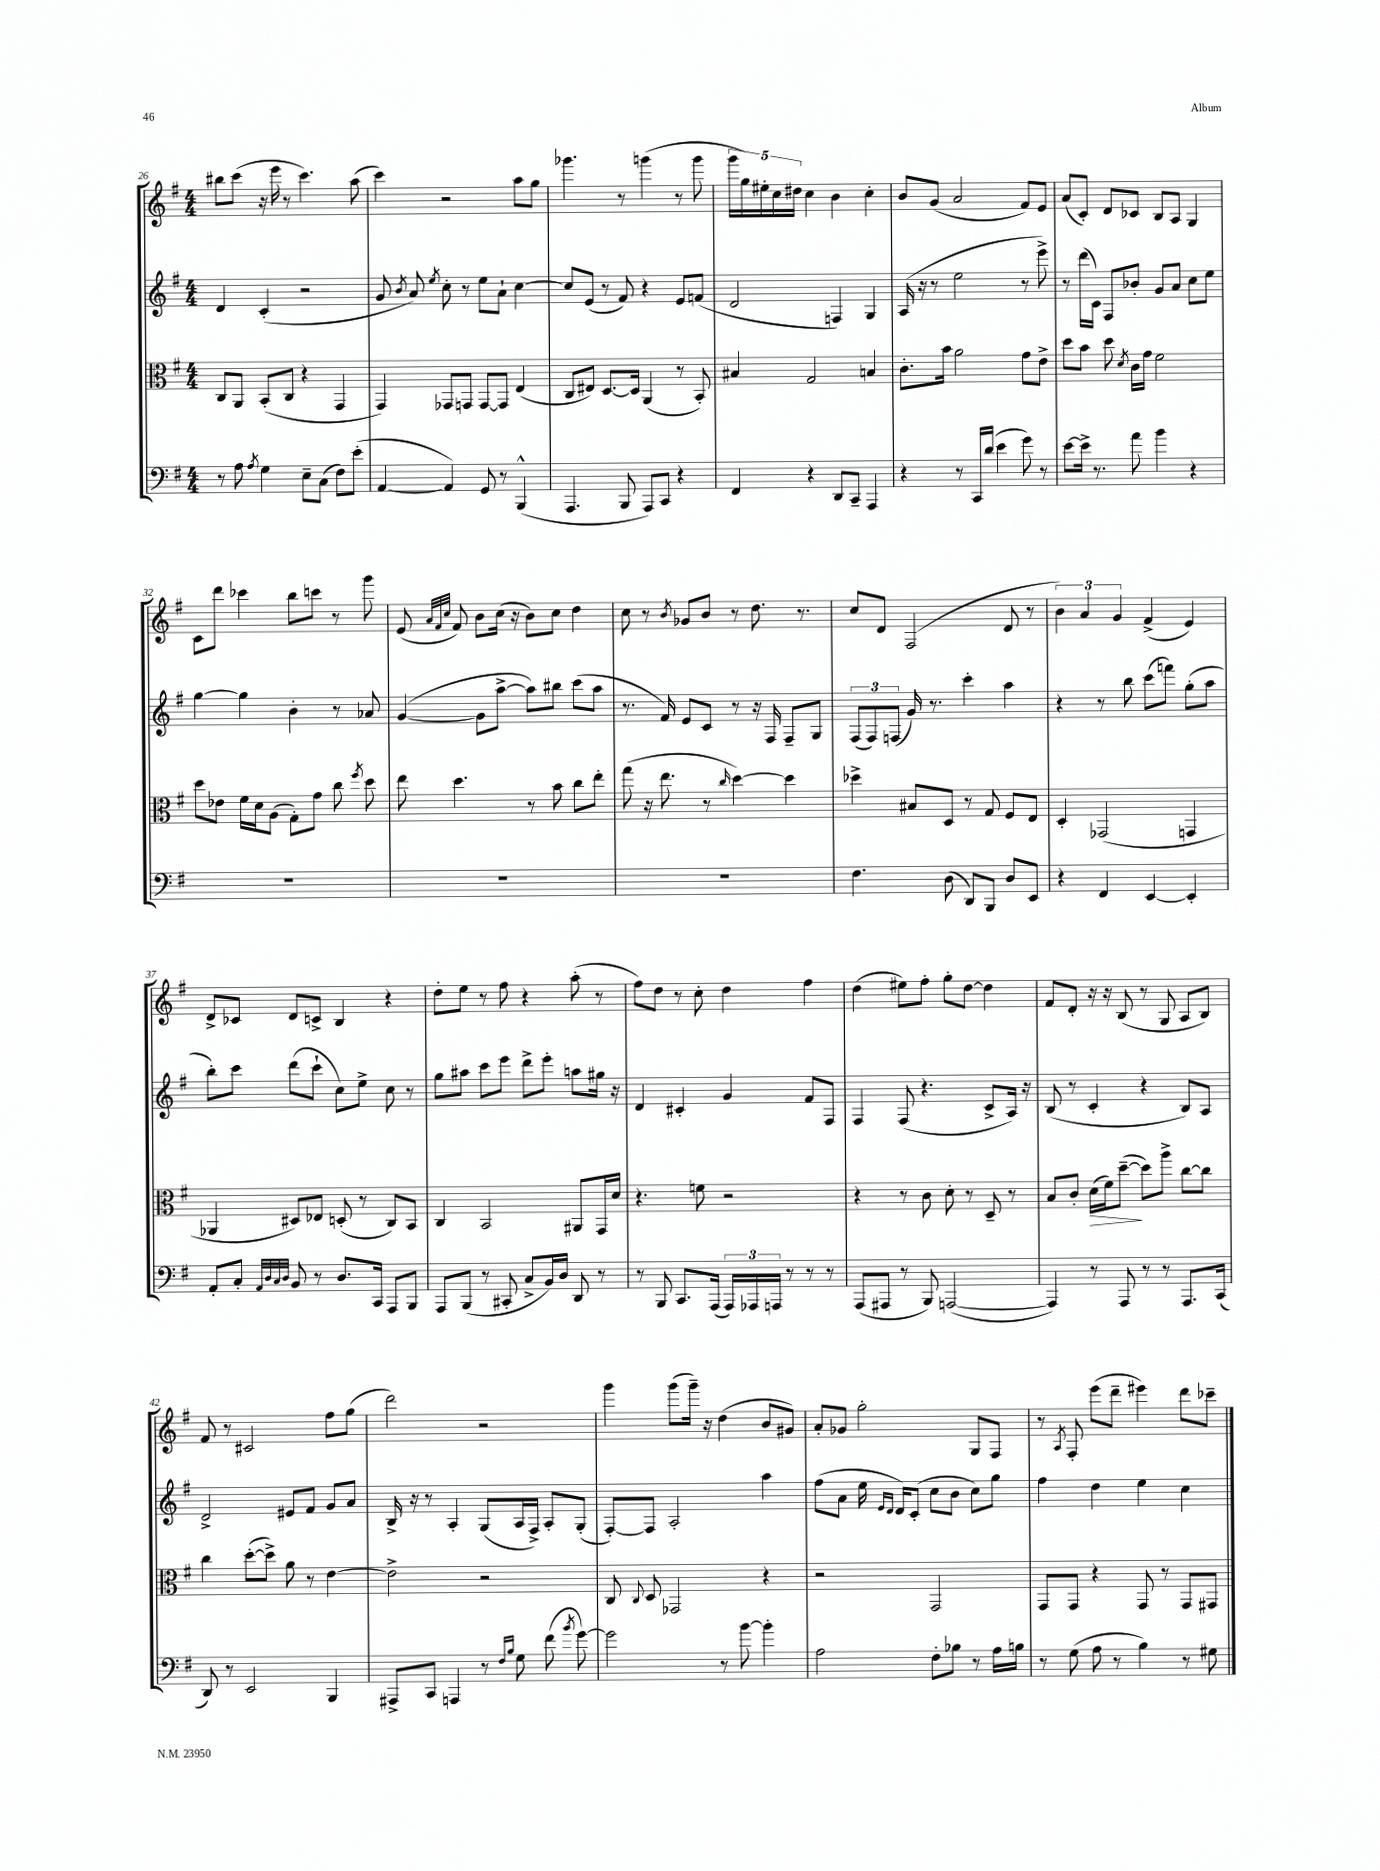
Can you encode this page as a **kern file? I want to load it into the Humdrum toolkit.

**kern	**kern	**kern	**kern
*staff4	*staff3	*staff2	*staff1
*clefF4	*clefC3	*clefG2	*clefG2
*k[f#]	*k[f#]	*k[f#]	*k[f#]
*M4/4	*M4/4	*M4/4	*M4/4
8r	8C	4d	8bb#
8A	8AA	.	(8ccc
8qA	.	.	.
4G	(8BB'	(4c'	16r
.	.	.	16eee
.	8C	.	8r
8E~	4r	2r	4.ccc)
(8C	.	.	.
8F#)	4GG	.	.
(8e'	.	.	(8aa
=	=	=	=
[4AA	4GG)	8g	4ccc)
.	.	8qb	.
.	.	8a)	.
.	.	8qee	.
4AA])	8GG-	8cc'	2r
.	8GG	8r	.
8GG	[8GG	8ee	.
8r	8GG]	8a`	.
(4BBB^^	(4E	[4cc	8aa
.	.	.	8gg
=	=	=	=
4.AAA	8C	8cc]	4.ggg-
.	8E#)	(8e	.
.	[8.D	8r	.
8BBB	.	8f#)	8r
.	16D]	.	.
8AAA)	(4AA	4r	(4ggg
8CC	.	.	.
4r	8r	8e	8r
.	8BB')	(8f	8ggg
=	=	=	=
4FF#	4B#	2d	20ggg
.	.	.	20gg)
.	.	.	20ee#'
.	.	.	20cc
.	.	.	20dd#
4r	2G	.	4cc
8DD	.	4F)	4b
8CC~	.	.	.
4AAA	4B	4G	4cc'
=	=	=	=
4r	8.c'	(16A	8b
.	.	16r	.
.	.	8r	(8g
.	16b	.	.
8r	2a	2ee	2a
16CC	.	.	.
(16d	.	.	.
4e	.	.	.
8g)	8g	8r	8f#)
8r	8e^	8eee^)	8e
=	=	=	=
[8e	8dd	8r	(8a
16e^]	8b	(16ddd	8c')
8.r	.	16c)	.
.	8dd	8F#	8d
.	8qd	.	.
8a	16c	8b-'	8c-
.	16g	.	.
4b	2f#	8g	8B
.	.	8a	8A
4r	.	8cc	4G
.	.	8ee	.
=	=	=	=
1r	8dd	[4gg	8c
.	8e-	.	8ddd
.	16f#	4gg]	4ccc-
.	16d	.	.
.	(8A	.	.
.	8G')	4b'	8bb
.	8g	.	8ccc
.	8cc	8r	8r
.	8qff#	.	.
.	8dd	8a-	8ggg
=	=	=	=
1r	8ee	([4g	(8e
.	.	.	32qqa
.	.	.	32qqf#
.	.	.	32qqcc
.	4.dd	.	8f#)
.	.	8g]	8b
.	.	[8aa^	(16cc
.	.	.	16r
.	8r	8aa])	8b)
.	8b	8bb#	8cc
.	8cc	(8ccc	4dd
.	8ee'	8aa	.
=	=	=	=
1r	(8gg	8.r	8cc
.	16r	.	8r
.	8.ee	16f#)	.
.	.	.	8qb
.	.	8e	8g-
.	8r	8c	8b
.	16qqcc	.	.
.	[4dd)	8r	8r
.	.	16r	8.dd
.	.	16F#	.
.	4dd]	8F#~	.
.	.	.	8.r
.	.	8G	.
=	=	=	=
4.F#	4dd-^	(12F#	8cc
.	.	12F#)	.
.	.	.	8d
.	.	(12F	.
.	8B#	16g)	(2F#
.	.	8.r	.
(8D	8D	.	.
8DD)	8r	4ccc'	.
8BBB	8G	.	.
8D	8F#	4aa	8d
8EE	8E	.	8r
=	=	=	=
4r	4D'	4r	6b)
.	.	.	6a
4FF#	(2GG-	8r	.
.	.	.	6g
.	.	8bb	.
[4EE	.	(8ccc	(4f#^
.	.	8fff)	.
4EE']	4GG	(8gg'	4e)
.	.	8aa	.
=	=	=	=
8AA'	4AA-	8bb')	8d^
8C'	.	8ccc	8c-
32qqAA	.	.	.
32qqD	.	.	.
32qqC	.	.	.
32qqD	.	.	.
8BB	8D#)	(8ddd	8d
8r	8E-	8ccc`	8c^
8.D	(8D'	8cc)	4B
.	8r	8ee^	.
16CC	.	.	.
8AAA	8C)	8cc	4r
8BBB	8BB	8r	.
=	=	=	=
8AAA	4C	8gg	8dd'
(8BBB	.	8aa#	8ee
8r	2BB	8ccc	8r
8CC#'	.	8eee	8ff#
8C^	.	8ddd^	4r
16BB)	.	8eee'	.
16D	.	.	.
8DD	8AA#	8aa	(8aa'
8r	16GG	16gg#	8r
.	16d	16r	.
=	=	=	=
8r	4.r	4d	8ff#)
8BBB	.	.	8dd
8.CC	.	4c#'	8r
.	8f	.	8cc'
(16AAA	.	.	.
24AAA)	2r	4g	4dd
24AAA-	.	.	.
24AAA	.	.	.
8r	.	.	.
8r	.	8f#	4ff#
8r	.	8F#	.
=	=	=	=
(8AAA	4r	4F#	(4dd
8AAA#	.	.	.
8r	8r	(8F#	8ee#)
8BBB)	8c	4.r	8ff#'
([2AAA	8d'	.	8gg'
.	8r	.	[8dd
.	8D~	8c^	4dd]
.	8r	16A)	.
.	.	16r	.
=	=	=	=
4AAA])	8B	(8B	8f#
.	8c'	8r	8d'
8r	(16d	4c'	16r
.	16f#)	.	16r
8AAA	([8dd~	.	(8B
8r	8dd])	4r	8r
8r	8aa^	.	8G
8.AAA	[8cc	8B)	8A
.	8cc]	8A	8B)
(16CC	.	.	.
=	=	=	=
8DD)	4cc	2d^	8f#
8r	.	.	8r
2EE	([8dd'	.	2c#
.	8dd^])	.	.
.	8a	8e#	.
.	8r	8f#	.
4BBB	[4e	8g	8ff#
.	.	8a	(8gg
=	=	=	=
8AAA#^	2e^]	16B^	2ddd)
.	.	16r	.
8CC	.	8r	.
4AAA	.	4A'	.
8r	2r	(8G	2r
16qqF#	.	.	.
16qqB	.	.	.
8G	.	16A	.
.	.	16F#^)	.
(8f#	.	8A'	.
8qb	.	.	.
[8g)	.	(8G'	.
=	=	=	=
2g]	8C	[8F#')	4ggg
.	8qqC	.	.
.	8D	8F#]	.
.	2GG-	2A'	(8ggg
.	.	.	16ggg~)
.	.	.	16r
8r	.	.	(4dd
[8b	.	.	.
4b']	4r	4aa	8b
.	.	.	8g#)
=	=	=	=
2A	2r	(8ff#	8a'
.	.	8a	8g-
.	.	16ee	2gg'
.	.	16qqe	.
.	.	16qqd	.
.	.	16d)	.
.	.	(8c'	.
8F#'	2GG	8cc	.
8B-	.	8b	.
8r	.	8cc)	8G
16A	.	8gg	8F#
16B	.	.	.
=	=	=	=
8r	8GG	4ff#	8r
.	.	.	8qA
(8G	8GG	.	8F#'
8A	4r	4dd	(8eee
8r	.	.	8ddd~
4B)	8GG	4ee	4eee#)
.	8r	.	.
8r	8GG	4cc	8ddd
8G#	8GG#	.	8ccc-~
==	==	==	==
*-	*-	*-	*-
